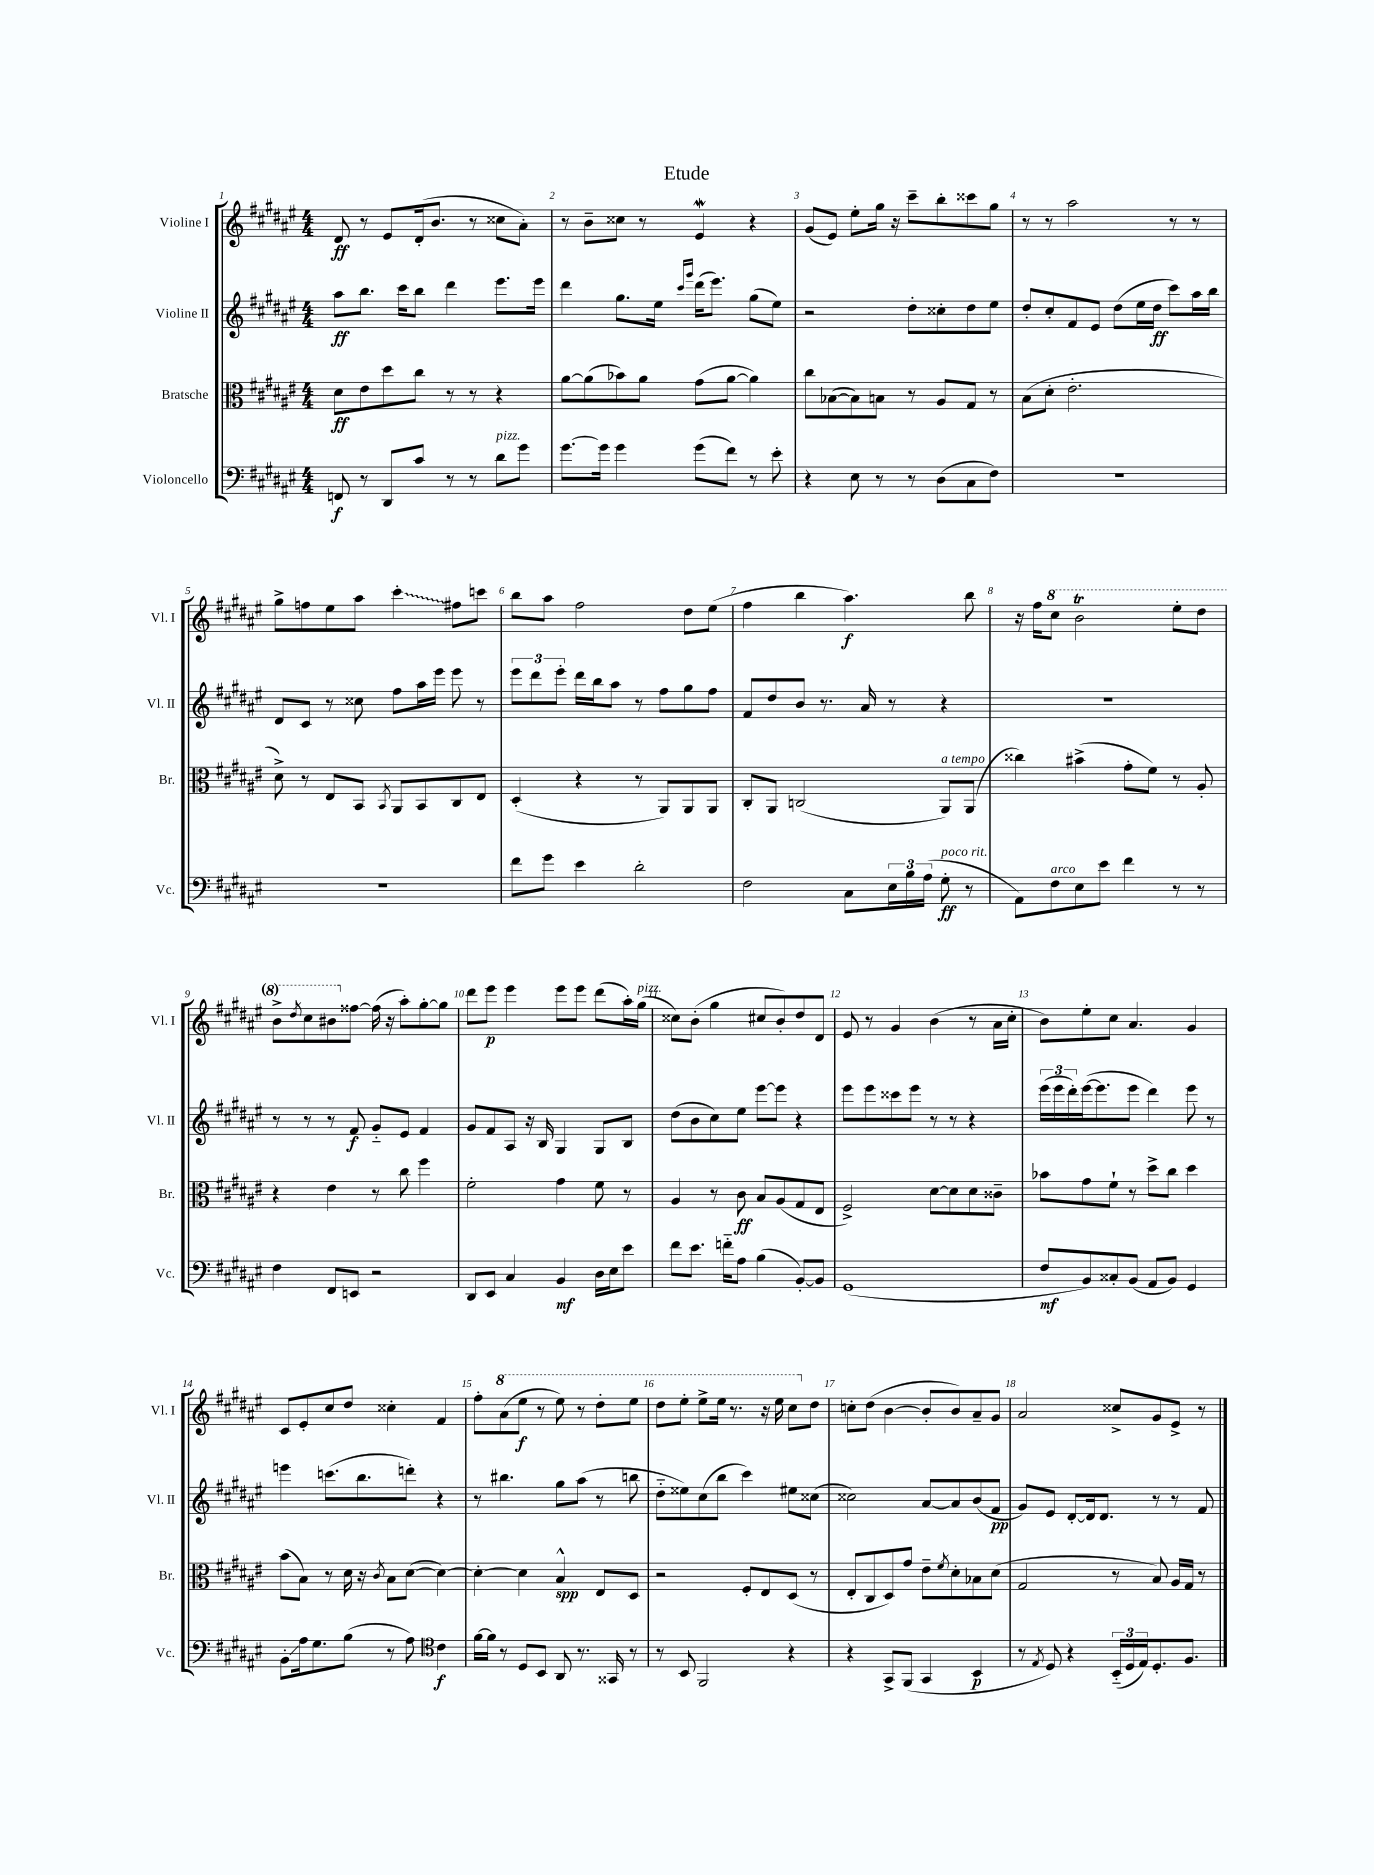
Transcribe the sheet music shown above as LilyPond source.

\header { title = "Etude" }
<<
\new StaffGroup <<
\new Staff = "s0" \with { instrumentName = "Violine I" shortInstrumentName = "Vl. I" } {
    \clef treble \key fis \major \numericTimeSignature \time 4/4
    dis'8\ff r8 eis'8 dis'16-.( b'8. r8 cisis''8 ais'8-.) |
    r8 b'8-- cisis''8 r8 eis'4\mordent r4 |
    gis'8( eis'8) eis''8-. gis''16 r16 cis'''8-- b''8-. cisis'''8 gis''8 |
    r8 r8 ais''2 r8 r8 |
    gis''8-> f''8 eis''8 ais''8 \once \override Glissando.style = #'zigzag cis'''4-.\glissando fis''8 c'''8 |
    b''8 ais''8 fis''2 dis''8 eis''8( |
    fis''4 b''4 ais''4.\f) b''8 |
    r16 fis''16 \ottava #1 cis'''8 b''2\trill eis'''8-. dis'''8 |
    b''8-> \acciaccatura { dis'''8 } cis'''8 bis''8 \ottava #0 fisis''8~ fisis''16( r16 ais''8-.) gis''8~-. gis''8 |
    dis'''8 eis'''8\p eis'''4 eis'''8 eis'''8 dis'''8( ais''16-.) gis''16^\markup { \italic "pizz." }( |
    cisis''8) b'8-.( gis''4 cis''8 b'8-.) dis''8 dis'8 |
    eis'8 r8 gis'4 b'4( r8 ais'16 cis''16-. |
    b'8) eis''8-. cis''8 ais'4. gis'4 |
    cis'8 eis'8-. cis''8 dis''8 cisis''4-. fis'4 |
    fis''8-. \ottava #1 ais''8( eis'''8\f r8 eis'''8) r8 dis'''8-. eis'''8 |
    dis'''8 eis'''8-. eis'''8-> eis'''16 r8. r16 eis'''16 cis'''8 \ottava #0 dis''8 |
    c''8-. dis''8( b'4~ b'8-. b'8) ais'8-- gis'8 |
    ais'2 cisis''8-> gis'8 eis'8-> r8 \bar "|." |
}
\new Staff = "s1" \with { instrumentName = "Violine II" shortInstrumentName = "Vl. II" } {
    \clef treble \key fis \major \numericTimeSignature \time 4/4
    ais''8\ff b''8. cis'''16 b''8 dis'''4 eis'''8. eis'''16 |
    dis'''4 gis''8. eis''16 \grace { cis'''16 gis'''16 } dis'''16( eis'''8.) gis''8( eis''8) |
    r2 dis''8-. cisis''8-. dis''8 eis''8 |
    dis''8-. cis''8-. fis'8 eis'8 dis''8( eis''16 dis''16\ff cis'''8) ais''16 b''16 |
    dis'8 cis'8 r8 cisis''8 fis''8 ais''16 eis'''16 eis'''8 r8 |
    \tuplet 3/2 { eis'''8 dis'''8 eis'''8-. } dis'''16 b''16 ais''8 r8 fis''8 gis''8 fis''8 |
    fis'8 dis''8 b'8 r8. ais'16 r8 r4 |
    R1 |
    r8 r8 r8 fis'8\f gis'8-_ eis'8 fis'4 |
    gis'8 fis'8 ais8 r16 b16 gis4 gis8 b8 |
    dis''8( b'8 cis''8) eis''8 eis'''8~ eis'''8 r4 |
    eis'''8 eis'''8 cisis'''8 eis'''8 r8 r8 r4 |
    \tuplet 3/2 { eis'''16( eis'''16 dis'''16-.) } eis'''16~( eis'''8. eis'''8 dis'''4) eis'''8 r8 |
    e'''4 c'''8.( b''8. d'''8-.) r4 |
    r8 bis''4. gis''8 ais''8( r8 b''8 |
    dis''8-_ eisis''8) cis''8( b''8 cis'''4) eis''8 cisis''8( |
    cisis''2) ais'8~ ais'8 b'8( fis'8\pp |
    gis'8) eis'8 dis'8~-. dis'16 dis'8. r8 r8 fis'8 \bar "|." |
}
\new Staff = "s2" \with { instrumentName = "Bratsche" shortInstrumentName = "Br." } {
    \clef alto \key fis \major \numericTimeSignature \time 4/4
    dis'8\ff eis'8 dis''8 cis''8 r8 r8 r4 |
    ais'8~ ais'8( bes'8) ais'8 gis'8( ais'8~ ais'4) |
    cis''8 bes8~( bes8) b8 r8 ais8 gis8 r8 |
    b8( dis'8-. eis'2.-. |
    dis'8->) r8 eis8 b,8 \acciaccatura { b,8 } ais,8 b,8 cis8 eis8 |
    dis4-.( r4 r8 ais,8) ais,8 ais,8 |
    cis8-. ais,8 c2( ais,8^\markup { \italic "a tempo" }) ais,8( |
    cisis''4) bis'4->( gis'8-. fis'8) r8 ais8-. |
    r4 eis'4 r8 cis''8 fis''4 |
    fis'2-. gis'4 fis'8 r8 |
    ais4 r8 cis'8\ff b8 ais8( gis8 eis8 |
    fis2->) dis'8~ dis'8 dis'8 cisis'8-- |
    bes'8 gis'8 fis'8-! r8 dis''8-> cis''8 dis''4 |
    b'8( b8) r8 dis'16 r16 \acciaccatura { cis'8 } b8 dis'8~( dis'4~) |
    dis'4~-. dis'4 b4-^\spp eis8 dis8 |
    r2 fis8-. eis8 dis8( r8 |
    eis8-. cis8 dis8) gis'8 eis'8-- \acciaccatura { fis'8 } dis'8-. bes8 dis'8( |
    gis2 r8 b8) ais16 gis16 r8 \bar "|." |
}
\new Staff = "s3" \with { instrumentName = "Violoncello" shortInstrumentName = "Vc." } {
    \clef bass \key fis \major \numericTimeSignature \time 4/4
    f,8\f r8 dis,8 cis'8 r8 r8 dis'8^\markup { \italic "pizz." } gis'8 |
    gis'8.~ gis'16 gis'4 gis'8( fis'8) r8 eis'8-. |
    r4 eis8 r8 r8 dis8( cis8 fis8) |
    R1 |
    R1 |
    fis'8 gis'8 eis'4 dis'2-. |
    fis2 cis8 \tuplet 3/2 { eis16 b16 ais16( } gis8-.\ff^\markup { \italic "poco rit." } r8 |
    ais,8) fis8^\markup { \italic "arco" } eis8 eis'8 fis'4 r8 r8 |
    fis4 fis,8 e,8 r2 |
    dis,8 eis,8 cis4 b,4\mf dis16 eis16 eis'8 |
    fis'8 eis'8. f'16-_ ais8 b4( b,8~-.) b,8 |
    gis,1( |
    fis8\mf b,8) cisis8-. b,8( ais,8 b,8) gis,4 |
    b,8-.\glissando ais16 gis8. b8( r8 ais8) \clef tenor cis'4\f |
    fis'16~ fis'16 r8 dis8 b,8 ais,8 r8. gisis,16 r8 |
    r8 b,8 fis,2 r4 |
    r4 gis,8-> fis,8( gis,4 b,4\p |
    r8 \acciaccatura { eis8 } dis8) r4 \tuplet 3/2 { b,16-_( dis16 eis16) } dis8.-. fis8. \bar "|." |
}
>>
>>
\layout { \context { \Score \override BarNumber.break-visibility = ##(#f #t #t) barNumberVisibility = #all-bar-numbers-visible } }
